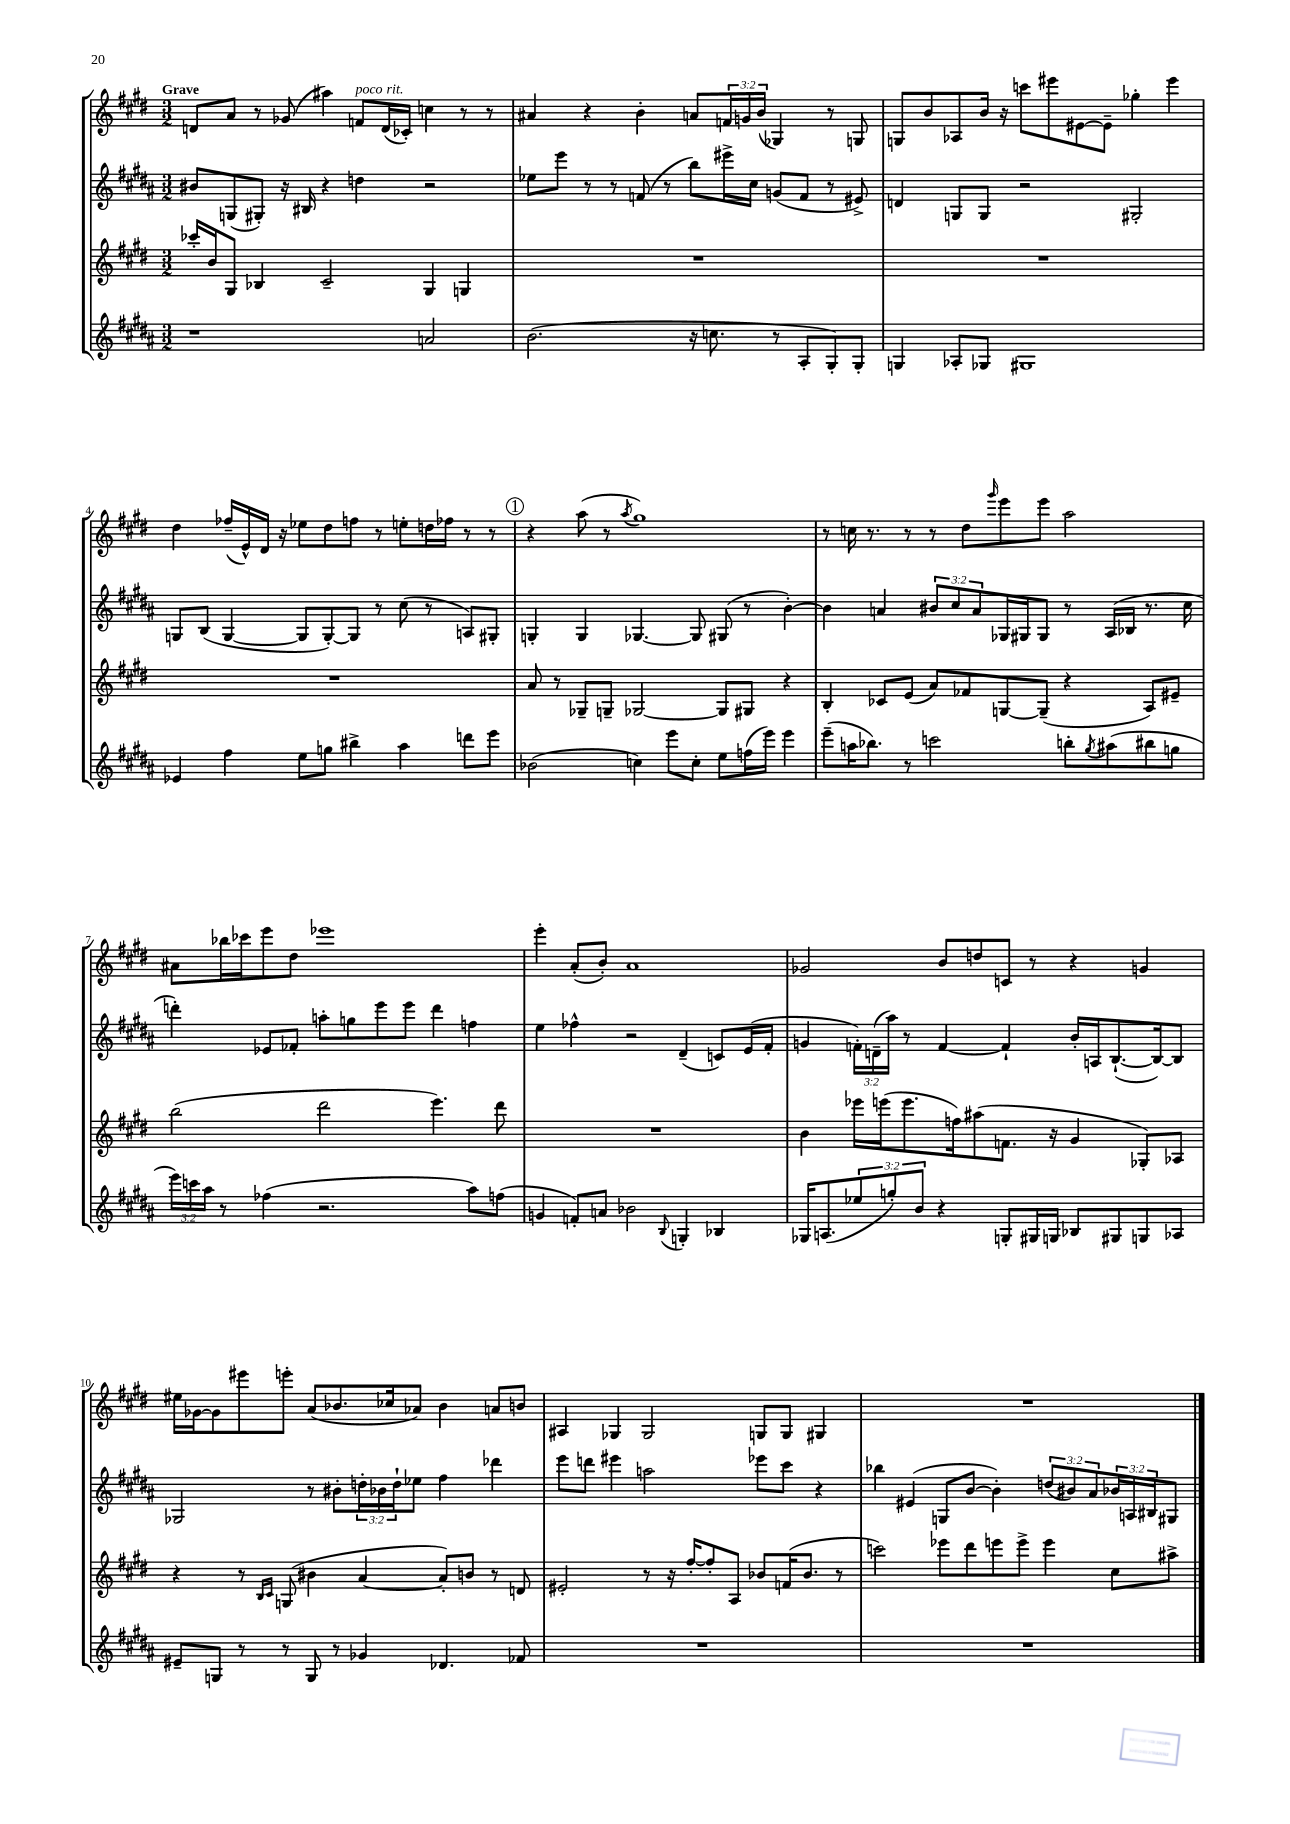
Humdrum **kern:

**kern	**kern	**kern	**kern
*staff4	*staff3	*staff2	*staff1
*clefG2	*clefG2	*clefG2	*clefG2
*k[f#c#g#d#a#]	*k[f#c#g#d#]	*k[f#c#g#d#a#]	*k[f#c#g#d#]
*M3/2	*M3/2	*M3/2	*M3/2
1r	16ccc-'	8b#	8d
.	16b	.	.
.	8G#	(8G	8a
.	4B-	8G#')	8r
.	.	16r	(8g-
.	.	16B#	.
.	2c#~	4r	4aa#)
.	.	4dd	8f
.	.	.	(16d
.	.	.	16c-')
2a	4G#	2r	4cc
.	4G	.	8r
.	.	.	8r
=	=	=	=
(2.b	1.r	8ee-	4a#
.	.	8eee	.
.	.	8r	4r
.	.	8r	.
.	.	(8f	4b'
.	.	8r	.
16r	.	8bb)	8a
8.cc	.	.	.
.	.	16eee#^	24f
.	.	.	24g
.	.	16cc#	.
.	.	.	(24b
8r	.	(8g	4G-)
8A#'	.	8f	.
8G#')	.	8r	8r
8G#'	.	8e#^)	8G
=	=	=	=
4G	1.r	4d	8G
.	.	.	8b
8A-'	.	8G	8A-
8G-	.	8G	16b
.	.	.	16r
1G#	.	2r	8ccc
.	.	.	8eee#
.	.	.	[8e#
.	.	.	8e#~]
.	.	2G#'	4gg-'
.	.	.	4eee#
=	=	=	=
4e-	1.r	8G	4dd#
.	.	(8B	.
4ff#	.	[4G	(16ff-~
.	.	.	16e^^)
.	.	.	16d#
.	.	.	16r
8ee	.	8G]	8ee-
8gg	.	[8G')	8dd#
4bb#^	.	8G]	8ff
.	.	8r	8r
4aa#	.	(8cc#	8ee'
.	.	8r	16dd
.	.	.	16ff-
8ddd	.	8A)	8r
8eee	.	8G#'	8r
=	=	=	=
(2b-	8a	4G'	4r
.	8r	.	.
.	8G-~	4G	(8aa
.	8G~	.	8r
.	.	.	8qaa
4cc)	[2G-	[4.G-	1gg#)
8eee	.	.	.
8cc'	.	8G-]	.
8ee	8G-]	(8G#	.
(16ff	8G#	8r	.
16eee)	.	.	.
4eee	4r	[4b')	.
=	=	=	=
(8eee~	4B'	4b]	8r
16aa	.	.	16cc
8.bb-)	.	.	8.r
.	8c-	4a	.
8r	(8e	.	8r
2ccc	8a)	12b#	8r
.	.	12cc#	.
.	8f-	.	8dd#
.	.	12a	.
.	.	.	16qqggg#
.	[8G	16G-	8eee
.	.	16G#	.
.	(8G~]	8G#	8eee
8bb'	4r	8r	2aa
8qgg#	.	.	.
(8aa#	.	(16A#	.
.	.	16B-	.
8bb#	8A)	8.r	.
8gg	8e#~	.	.
.	.	16cc#	.
=	=	=	=
24eee)	(2bb	4ddd')	8a#
24ccc	.	.	.
24aa#	.	.	.
8r	.	.	16bb-
.	.	.	16ccc-
(4ff-	.	8e-	8eee
.	.	8f-'	8dd#
2.r	2ddd#	8aa'	1eee-
.	.	8gg	.
.	.	8eee	.
.	.	8eee	.
.	4.eee)	4ddd	.
8aa#)	.	4ff	.
(8ff	8ddd#	.	.
=	=	=	=
4g	1.r	4ee	4eee'
8f')	.	4ff-^^	(8a'
8a	.	.	8b')
2b-	.	2r	1a
8qqB	.	.	.
4G'	.	(4d#~	.
4B-	.	8c)	.
.	.	(16e	.
.	.	16f#'	.
=	=	=	=
16G-	4b	4g	2g-
(8.A	.	.	.
12ee-	16eee-	24f')	.
.	.	(24d~	.
.	(16eee	.	.
12gg')	.	24aa#)	.
.	8.eee	8r	.
12b	.	.	.
4r	.	[4f	8b
.	16ff)	.	.
.	(8aa#	.	8dd
8G'	8.f	4f`]	8c
16G#	.	.	8r
16G	16r	.	.
8B-	4g#	16b'	4r
.	.	16A	.
8G#	.	([8.B`	.
8G	8G-')	.	4g
.	.	16B_)	.
8A-	8A-	8B]	.
=	=	=	=
8e#~	4r	2G-	16ee#
.	.	.	[16g-
8G	.	.	8g-]
8r	8r	.	8eee#
.	16qqB	.	.
.	16qqc#	.	.
8r	(8G	.	8eee'
8G	4b#	8r	(8a
8r	.	8b#'	8.b-
4g-	[4a	24dd'	.
.	.	24b-	.
.	.	.	16cc-
.	.	24dd`	.
.	.	8ee-	8a-)
4.d-	8a'])	4ff#	4b-
.	8b	.	.
.	8r	4ddd-	8a
8f-	8d	.	8b
=	=	=	=
1.r	2e#'	8eee	4A#
.	.	8ddd	.
.	.	4eee#	4G-
.	8r	2aa	2G-
.	16r	.	.
.	[16ff#'	.	.
.	8ff#']	.	.
.	8A	.	.
.	8b-	8eee-	8G
.	(16f	8ccc#	8G
.	8.b-	.	.
.	.	4r	4G#
.	8r	.	.
=	=	=	=
1.r	2ccc)	4bb-	1.r
.	.	(4e#	.
.	8eee-	8G	.
.	8ddd#	[8b	.
.	8eee	4b'])	.
.	8eee^	.	.
.	4eee	(12dd	.
.	.	12b#)	.
.	.	12a#	.
.	8cc#	24b-	.
.	.	24A	.
.	.	24B#	.
.	8aa#^	8G#	.
==	==	==	==
*-	*-	*-	*-
